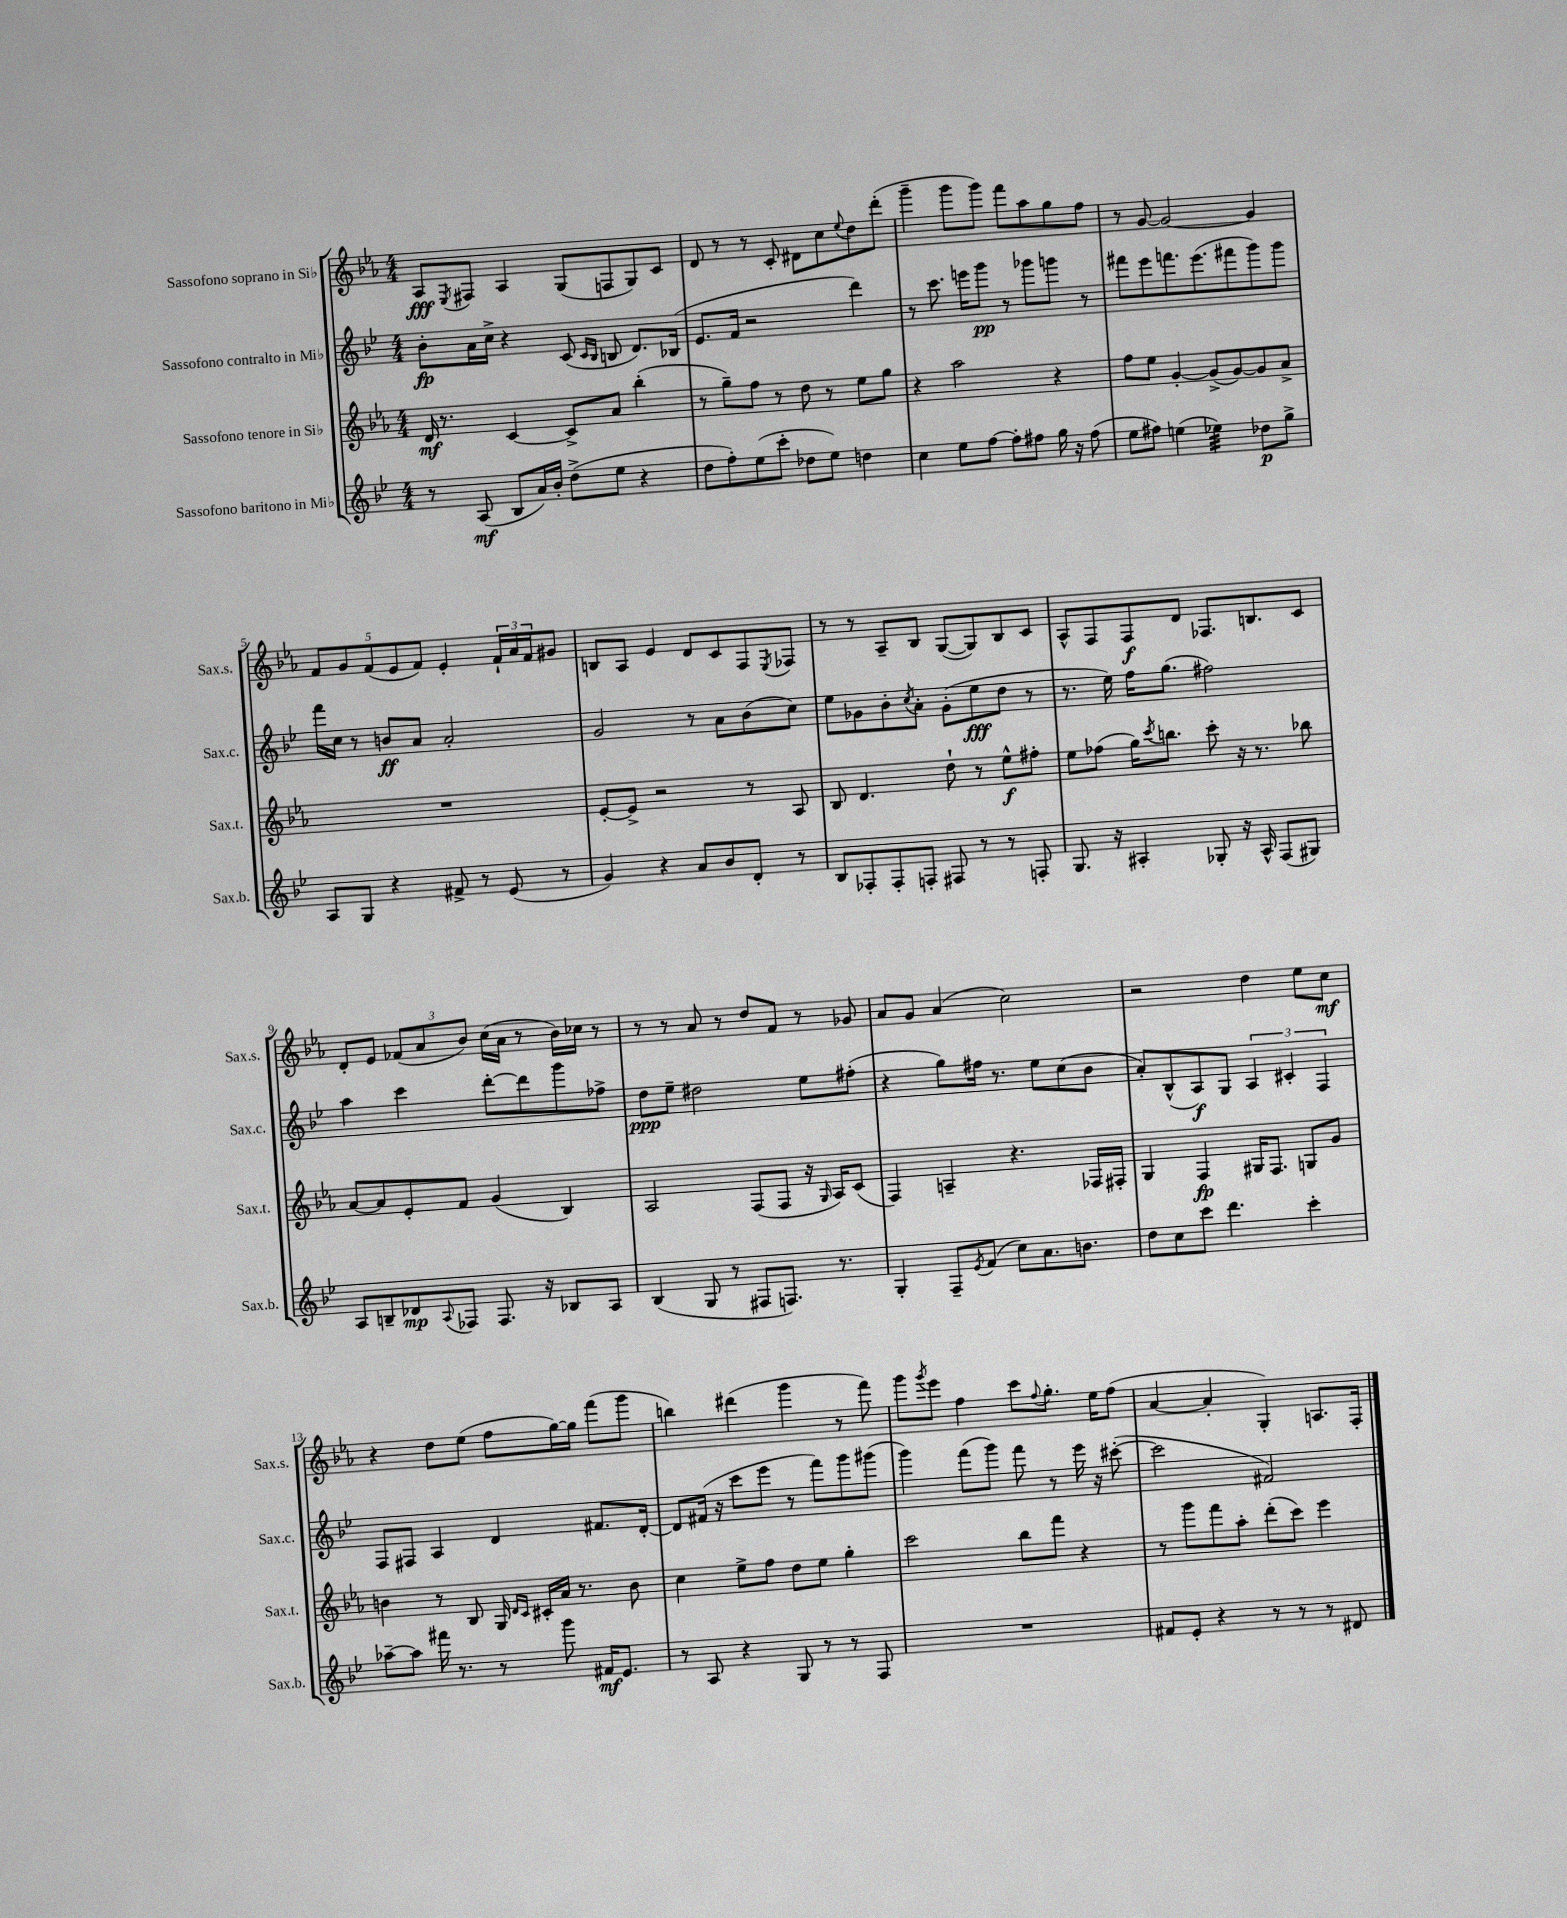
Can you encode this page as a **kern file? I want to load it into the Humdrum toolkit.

**kern	**kern	**kern	**kern
*staff4	*staff3	*staff2	*staff1
*clefG2	*clefG2	*clefG2	*clefG2
*k[b-e-]	*k[b-e-a-]	*k[b-e-]	*k[b-e-a-]
*M4/4	*M4/4	*M4/4	*M4/4
8r	16d	8b-'	8A-
.	8.r	.	.
.	.	.	8qE-
(8A	.	16a	8F#
.	.	16cc^	.
8B-	[4c	4r	4A-
16a)	.	.	.
16b-'	.	.	.
(8dd^	8c^]	(8c	(8G
.	.	16qqc	.
.	.	16qqB-	.
8ee-	8a-	8B	8F
4r	(4bb-'	8.d)	8G)
.	.	.	8c
.	.	(16B-	.
=	=	=	=
8dd	8r	8.e-	8d
8ff')	8gg~)	.	8r
.	.	16f	.
(8ee-	8ff	2r	8r
8ccc'	8r	.	8c'
8dd-	8dd	.	8d#
8ee-)	8r	.	8cc
.	.	.	8qqee-
4dd	8ee-	4ddd)	8dd
.	8gg	.	(8ddd'
=	=	=	=
4cc	4r	8r	4ggg~
.	.	8.ccc	.
8ee-	2aa-	.	8ggg
.	.	16eee	.
[8ff	.	8ggg	8ggg)
8ff']	.	8r	8fff
8ff#	.	8ggg-	8aa-
16gg	4r	8ggg	8gg
16r	.	.	.
(8ff#	.	8r	8ff
=	=	=	=
8ee-	8ff	8fff#	8r
8ff#)	8ee-	8eee-	[8g
(4ee	[4g'	8.fff	2g_
.	.	(8.eee-	.
4ee-)	(8g^]	.	.
.	[8g)	8fff#	.
8dd-	8g]	8ggg)	4g]
8gg^	8a-^	8ggg	.
=	=	=	=
8A	1r	16fff	10f
.	.	16cc	.
.	.	.	10g
8G	.	8r	.
.	.	.	(10f
4r	.	8b	.
.	.	.	10e-
.	.	8a	.
.	.	.	10f)
8f#^	.	2a'	4e-'
8r	.	.	.
(8e-	.	.	24f`
.	.	.	24a-
.	.	.	24f
8r	.	.	8g#
=	=	=	=
4g)	[8e-'	2g	8B
.	8e-^]	.	8A-
4r	2r	.	4e-
8a	.	8r	8d
8b-	.	8a	8c
8d'	8r	(8b-	8F
.	.	.	8qE-
8r	8A-	8cc)	8F-
=	=	=	=
8B-	8B-	8ee-	8r
8F-'	4.d	8g-	8r
8F-'	.	8b-'	8A-~
.	.	8qcc	.
8F'	.	8a'	8B-
8F#	8dd`	(8g-'	([8G
8r	8r	8ee-	8G])
8r	8ee-^^	8dd	8B-
8F'	8ff#'	8r	8c
=	=	=	=
8.G	8ee-	8.r	8A-^^
.	(8ff-	.	8F
16r	.	16ee-)	.
4A#'	16gg)	16ff	8F
.	8qccc	.	.
.	8.bb	(8.gg	.
.	.	.	8d
8G-'	8ccc'	2ff#)	8.F-
16r	16r	.	.
16A#^^	8.r	.	8.B
(8F	.	.	.
8G#)	8bb-	.	8c
=	=	=	=
8A	[8a-	4aa	8d'
8B~	8a-]	.	8e-
8d-	8e-'	4ccc	(12f-
.	.	.	12a-
8qqA	.	.	.
8F-	8f	.	.
.	.	.	12b-)
8.F-	(4g	[8ddd'	(16cc
.	.	.	16a-
.	.	8ddd]	8r
16r	.	.	.
8B-	4B-)	8ggg	16b-)
.	.	.	16cc-
8A	.	8ff-^	8r
=	=	=	=
(4B-	2A-	8dd	8r
.	.	8ee-~	8r
8G	.	2dd#	8a-
8r	.	.	8r
8F#	(8F	.	8dd
8.F)	8F	.	8f
.	16r	8ee-	8r
.	16qqG	.	.
8.r	16A-)	.	.
.	(8c	(8ff#'	8g-
=	=	=	=
4G'	4F)	4r	8a-
.	.	.	8g
8F~	4A~	8gg)	(4a-
8qe-	.	.	.
(8f	.	16ff#	.
.	.	8.r	.
8cc)	4.r	.	2cc)
8.a	.	8ee-	.
.	.	(8cc	.
8.b	.	.	.
.	16F-	8b-	.
.	16F#'	.	.
=	=	=	=
8dd	4G	8a')	2r
8cc	.	(8B-^^	.
8ccc	4F	8A)	.
4.ddd	.	8G	.
.	16G#	6A	4dd
.	8.F	.	.
.	.	6c#'	.
4ccc'	8G	.	8ee-
.	.	6F	.
.	8g	.	8cc
=	=	=	=
[8aa-~	4b	8F	4r
8aa-]	.	8F#	.
16fff#	8r	4A	8dd
8.r	.	.	.
.	8B-	.	(8ee-
8r	16G	4d	8ff
.	16qqd	.	.
.	16qqc	.	.
.	16c#'	.	.
8ggg	16a-	.	[16gg)
.	8.r	.	16gg]
16f#	.	8.f#	(8fff
8.e-	.	.	.
.	8b	.	8ggg
.	.	[16d'	.
=	=	=	=
8r	4cc	8d]	4bb)
8A	.	(16f#	.
.	.	16r	.
4r	8ee-^	8ccc	(4ddd#
.	8ff	8eee-	.
8G	8dd	8r	4ggg
8r	8ee-	8fff)	.
8r	4gg'	8ggg	8r
8F	.	(8ggg#	8fff)
=	=	=	=
1r	2ccc	4ggg)	8ggg
.	.	.	8qggg
.	.	.	8eee-
.	.	(8fff	4ff
.	.	8ggg)	.
.	8bb-	8fff	8ccc
.	.	.	8qqff
.	8fff	8r	8.gg'
.	4r	16eee-	.
.	.	16r	16ee-
.	.	([8ccc#'	(8ff
=	=	=	=
8f#	8r	2ccc#]	[4a-
8e-'	8ggg	.	.
4r	8fff	.	4a-']
.	8aa-'	.	.
8r	(8ddd'	2f#)	4G')
8r	8ccc)	.	.
8r	4eee-	.	8.A
8d#	.	.	.
.	.	.	16F'
==	==	==	==
*-	*-	*-	*-
